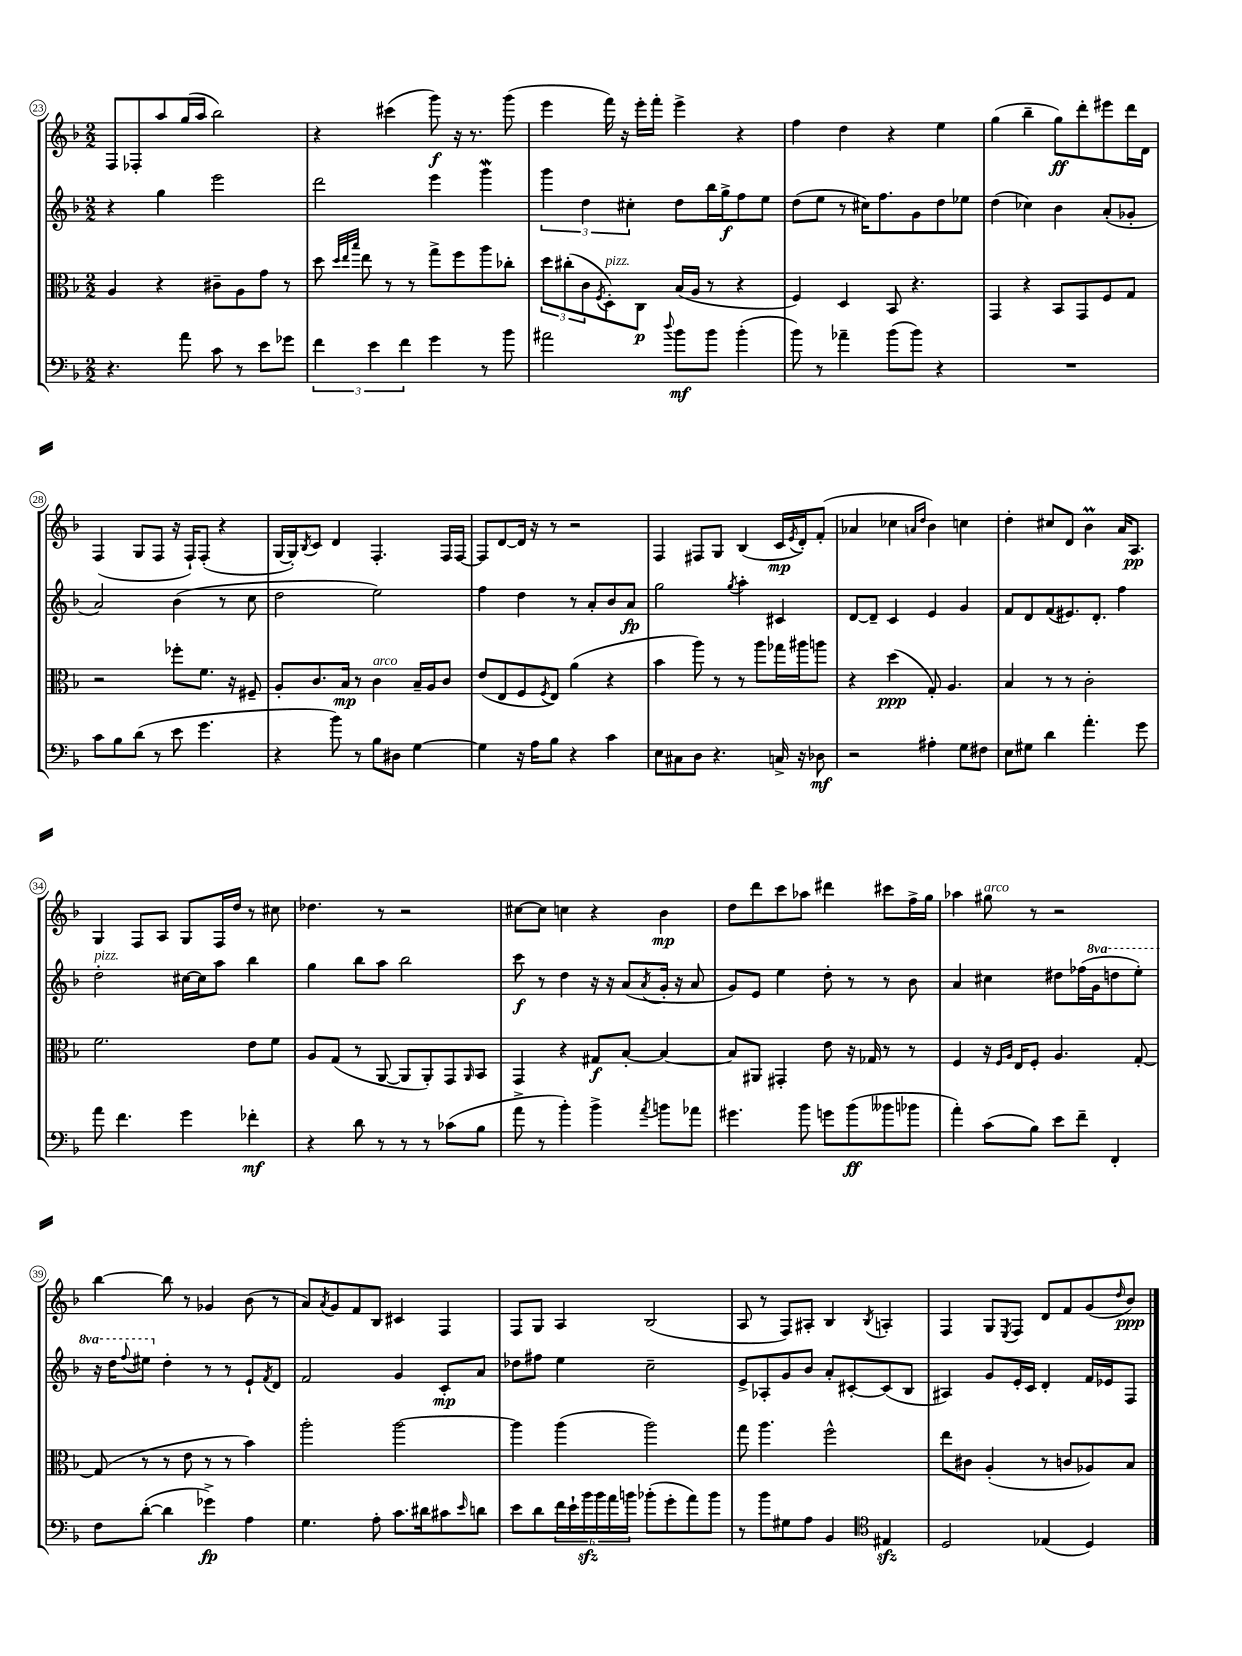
<<
\new StaffGroup <<
\new Staff = "s0" {
    \clef treble \key f \major \numericTimeSignature \time 2/2
    f8 fes8-. a''8 g''16( a''16 bes''2) |
    r4 cis'''4( g'''8\f) r16 r8. g'''8( |
    e'''4 f'''16) r16 e'''16-. f'''16-. e'''4-> r4 |
    f''4 d''4 r4 e''4 |
    g''4( bes''4-- g''8\ff) d'''8-. eis'''8 d'''16 d'16 |
    f4( g8 f8 r16 f16-!) f8-.( r4 |
    g16~ g16-.) \acciaccatura { bes8 } c'8 d'4 f4.-. f16 f16~ |
    f8 d'8~ d'16 r16 r8 r2 |
    f4 fis8 g8 bes4( c'16\mp \acciaccatura { e'8 } d'16-.) f'8-.( |
    aes'4 ces''4 \grace { a'16 d''16 } bes'4) c''4 |
    d''4-. cis''8 d'8 bes'4\prall a'16 a8.\pp |
    g4 f8 a8 g8 f16 d''16 r8 cis''8 |
    des''4. r8 r2 |
    cis''8~ cis''8 c''4 r4 bes'4\mp |
    d''8 d'''8 c'''8 aes''8 dis'''4 cis'''8 f''16-> g''16 |
    aes''4 gis''8^\markup { \italic "arco" } r8 r2 |
    bes''4~ bes''8 r8 ges'4 bes'8( r8 |
    a'8) \acciaccatura { a'8 } g'8 f'8 bes8 cis'4 f4 |
    f8 g8 a4 bes2( |
    a8 r8 f8) ais8-. bes4 \acciaccatura { bes8 } a4-. |
    f4 g8 \acciaccatura { e8 } f8 d'8 f'8 g'8( \grace { d''16 } bes'8\ppp) \bar "|." |
}
\new Staff = "s1" {
    \clef treble \key f \major \numericTimeSignature \time 2/2 \set Staff.ottavationMarkups = #ottavation-simple-ordinals
    r4 g''4 e'''2 |
    d'''2 e'''4 g'''4\mordent |
    \tuplet 3/2 { g'''4 d''4 cis''4-. } d''8 bes''16 g''16->\f f''8 e''8 |
    d''8( e''8 r8 cis''16) f''8. g'8 d''8 ees''8 |
    d''4( ces''4) bes'4 a'8-.( ges'8-. |
    a'2) bes'4( r8 c''8 |
    d''2 e''2) |
    f''4 d''4 r8 a'8-. bes'8 a'8\fp |
    g''2 \acciaccatura { g''8 } a''4-. cis'4 |
    d'8~ d'8-- c'4 e'4 g'4 |
    f'8 d'8 f'8( eis'8.) d'8.-. f''4 |
    d''2-.^\markup { \italic "pizz." } cis''16~ cis''16 a''8 bes''4 |
    g''4 bes''8 a''8 bes''2 |
    c'''8\f r8 d''4 r16 r16 a'8( \acciaccatura { a'8 } g'16-. r16 a'8 |
    g'8) e'8 e''4 d''8-. r8 r8 bes'8 |
    a'4 cis''4 dis''8 fes''16( \ottava #1 g''16 d'''!8 e'''8-.) |
    r16 d'''16 \appoggiatura { f'''8 } eis'''8 \ottava #0 d''4-. r8 r8 e'8-! \acciaccatura { f'8 } d'8 |
    f'2 g'4 c'8-.\mp a'8 |
    des''8 fis''8 e''4 c''2-- |
    e'8-> aes8-. g'8 bes'8 a'8-. cis'8~-. cis'8( bes8 |
    ais4) g'8 e'16-. c'16 d'4-. f'16 ees'16 f8 \bar "|." |
}
\new Staff = "s2" {
    \clef alto \key f \major \numericTimeSignature \time 2/2
    a4 r4 cis'8-- a8 g'8 r8 |
    d''8 \grace { d''32 e''32 bes''32 } e''8 r8 r8 g''8-> f''8 a''8 ces''8-. |
    \tuplet 3/2 { d''8 cis''8-.( c'8 } \acciaccatura { f8 } d8-.^\markup { \italic "pizz." }) c8\p bes16( a16 r8 r4 |
    f4) d4 bes,8 r4. |
    g,4 r4 bes,8 g,8 f8 g8 |
    r2 fes''8-. f'8. r16 fis8-- |
    a8-. c'8. bes16\mp r8 c'4^\markup { \italic "arco" } bes16-- a16 c'8 |
    e'8( e8 f8 \acciaccatura { f8 } e8) a'4( r4 |
    bes'4 a''8) r8 r8 a''8 ges''16 ais''16 a''8 |
    r4 d''4\ppp( g8-.) a4. |
    bes4 r8 r8 c'2-. |
    f'2. e'8 f'8 |
    a8 g8( r8 a,8~ a,8 a,8-.) g,8 \grace { a,16 } bes,8 |
    g,4 r4 gis8\f bes8~-. bes4~ |
    bes8 ais,8 gis,4-. e'8 r16 ges16 r8 r8 |
    f4 r16 \grace { f16 a16 } e16 f8-. a4. g8~-. |
    g8( r8 r8 e'8 r8 r8 bes'4) |
    a''2-. a''2~ |
    a''4 a''4( a''2) |
    g''8 a''4. f''2-^ |
    e''8 cis'8 a4-.( r8 c'8 aes8) bes8 \bar "|." |
}
\new Staff = "s3" {
    \clef bass \key f \major \numericTimeSignature \time 2/2
    r4. a'8 c'8 r8 e'8 ges'8 |
    \tuplet 3/2 { f'4 e'4 f'4 } g'4 r8 bes'8 |
    ais'2 \appoggiatura { d''8 } bes'8\mf bes'8 bes'4-.( |
    bes'8) r8 aes'4-- bes'8( bes'8) r4 |
    R1 |
    c'8 bes8 d'8( r8 e'8 g'4. |
    r4 bes'8) r8 bes8 dis8 g4~ |
    g4 r16 a16 bes8 r4 c'4 |
    e8 cis8 d8 r4. c16-> r16 des8\mf |
    r2 ais4-. g8 fis8 |
    e8 gis8 d'4 a'4.-. g'8 |
    a'8 f'4. g'4 fes'4-.\mf |
    r4 d'8 r8 r8 r8 ces'8( bes8 |
    a'8-> r8 bes'4-.) bes'4-> \acciaccatura { a'8 } b'8 aes'8 |
    gis'4. bes'8 g'8 bes'8\ff( beses'8 bes'8 |
    a'4-.) c'8( bes8) e'8 f'8-- f,4-. |
    f8 d'8~-.( d'4 ges'4->\fp) a4 |
    g4. a8-. c'8. dis'16 cis'8 \grace { e'16 } d'8 |
    e'8 d'8 \tuplet 6/4 { f'16 e'16-! bes'16\sfz bes'16 a'16 b'16 } bes'8-.( g'8-. a'8) bes'8 |
    r8 bes'8 gis8 a8 bes,4 \clef tenor eis4\sfz |
    d2 ees4( d4) \bar "|." |
}
>>
>>
\layout { \context { \Score currentBarNumber = #23 \override BarNumber.stencil = #(make-stencil-circler 0.1 0.3 ly:text-interface::print) } }
